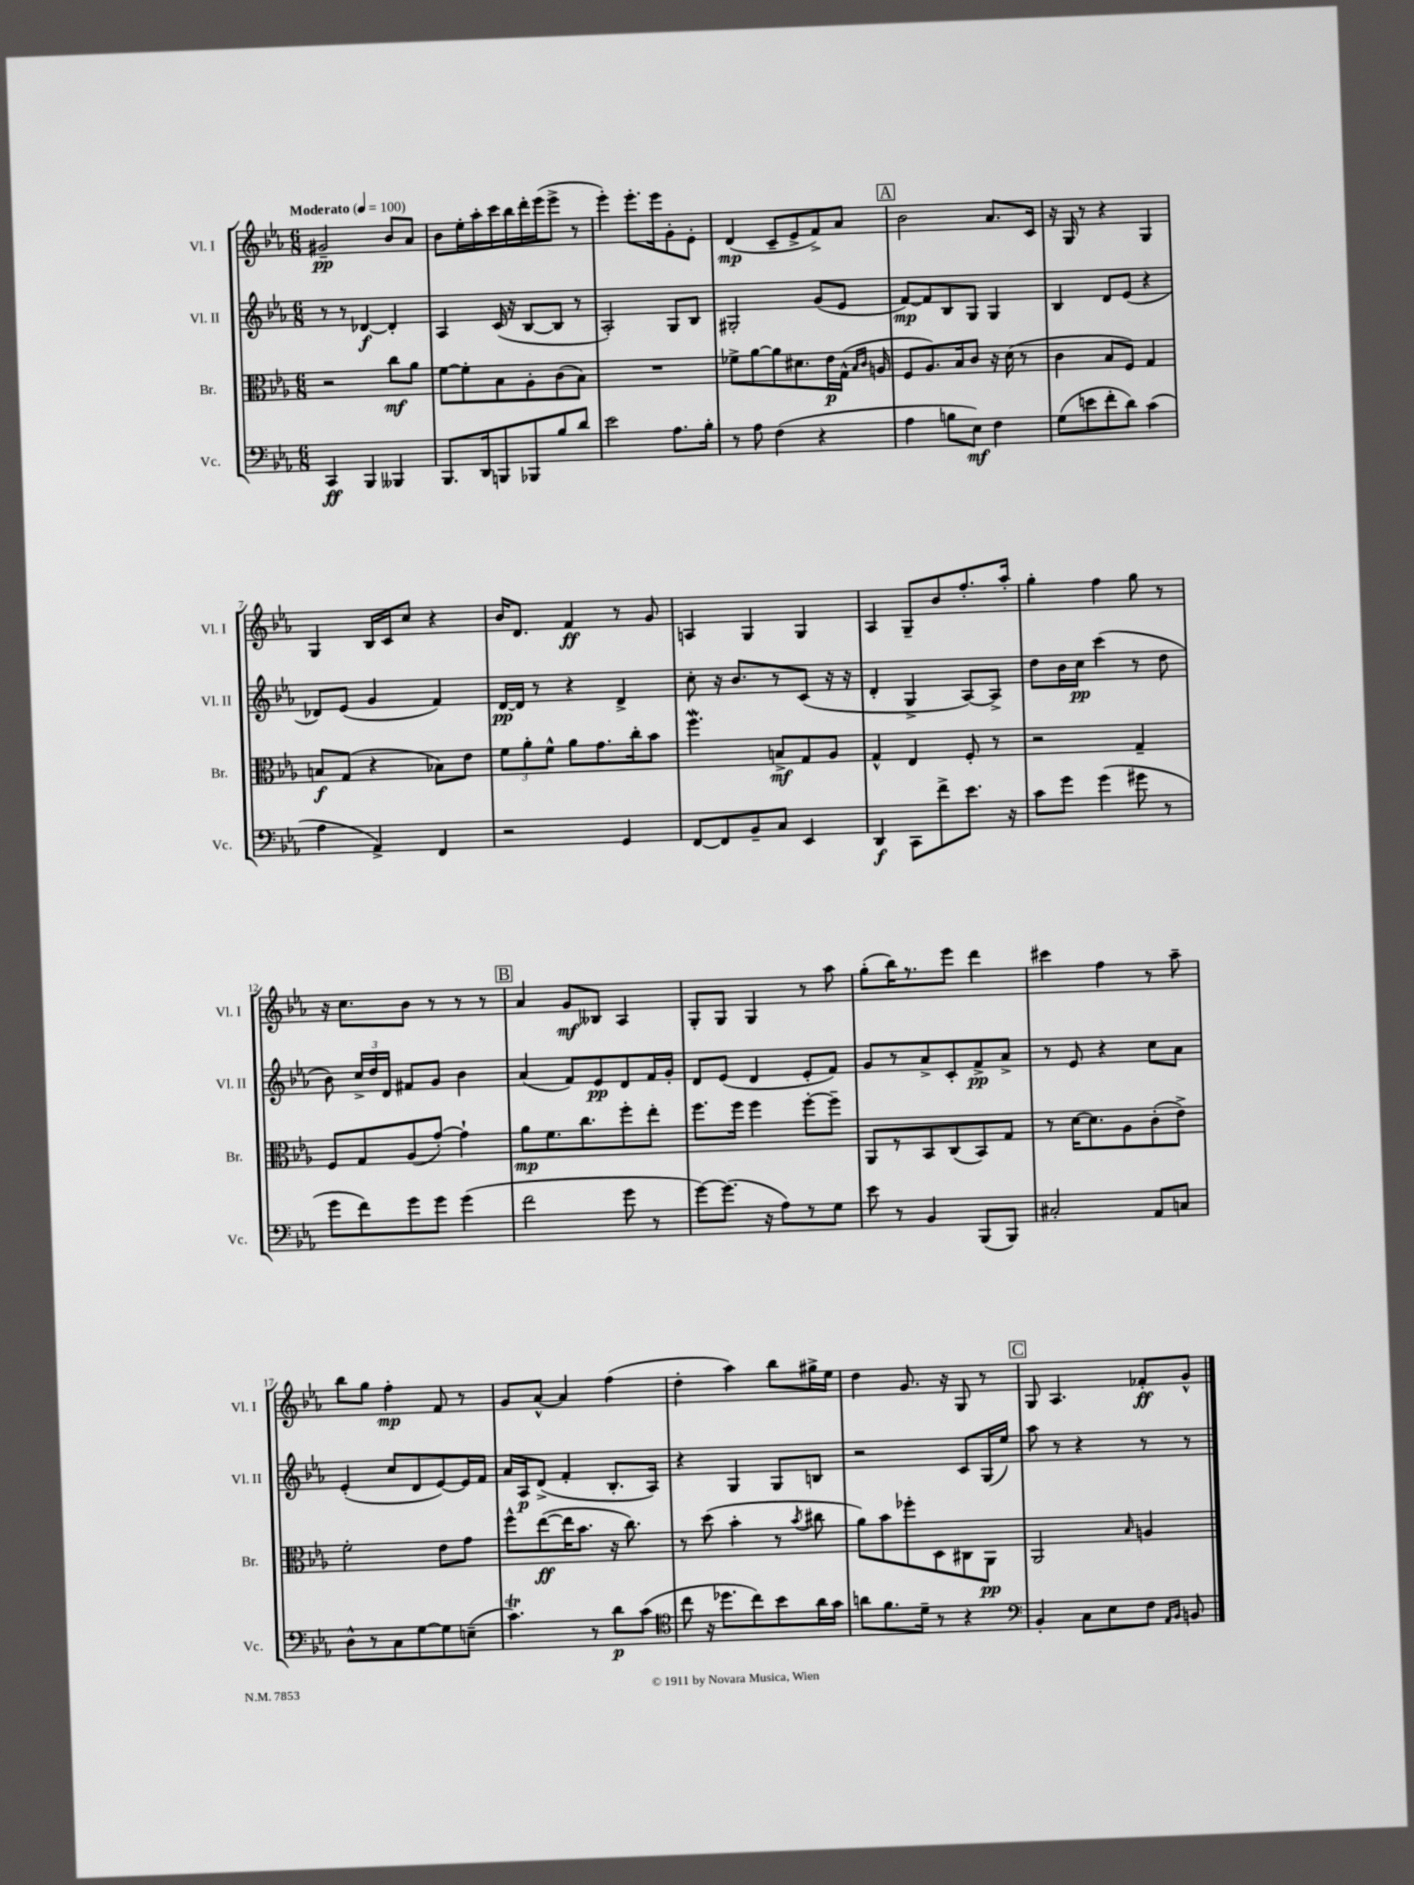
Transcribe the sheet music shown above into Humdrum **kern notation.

**kern	**kern	**kern	**kern
*staff4	*staff3	*staff2	*staff1
*clefF4	*clefC3	*clefG2	*clefG2
*k[b-e-a-]	*k[b-e-a-]	*k[b-e-a-]	*k[b-e-a-]
*M6/8	*M6/8	*M6/8	*M6/8
*MM100	*MM100	*MM100	*MM100
4CC	2r	8r	2g#~
.	.	8r	.
4BBB-	.	[4d-	.
4BBB--	8cc	4d-']	8b-
.	8a-	.	8a-
=	=	=	=
8.BBB-	[8f	4A-	8b-
.	8f']	.	16ee-'
16DD	.	.	16aa-'
8BBB	8B-	(16c	16ccc
.	.	16r	16bb-
8BBB-	8A-'	[8B-	16ddd'
.	.	.	(16eee-
8B-	(8c	8B-]	8eee-^
8d	8B-)	8r	8r
=	=	=	=
2e-	2.r	2A-')	4eee-')
.	.	.	8.eee-'
.	.	.	16eee-
8.A-	.	8G	8g'
.	.	8B-	8e-'
16B-'	.	.	.
=	=	=	=
8r	8f-^	2G#'	(4d
8A-	[8a-	.	.
(4F	8a-]	.	8c~
.	8.d#	.	8e-^
4r	.	(8g	8f^)
.	16e-	.	.
.	(16G^^	8e-	8a-
.	16qqB-	.	.
.	16qqc	.	.
.	16A	.	.
=	=	=	=
4A-	8F	[8f)	2b-
.	8.A-)	8f]	.
8B	.	8B-	.
.	16B-	.	.
8E-)	8c	8G	.
4F	16r	4G	8.a-
.	(16d	.	.
.	8r	.	.
.	.	.	16c
=	=	=	=
(8G	4c	4B-	16r
.	.	.	16G
8e	.	.	8r
8f'	8B-	8d	4r
8d)	8F)	(8e-	.
(4c	4G	4r	4G
=	=	=	=
4A-	8B	8d-)	4G
.	(8G	(8e-	.
4AA-^)	4r	4g	16B-
.	.	.	16c
.	.	.	8cc
4FF	8B-)	4f)	4r
.	8e-	.	.
=	=	=	=
2r	12f	[16d	16b-
.	.	16d]	8.d
.	12a-'	.	.
.	.	8r	.
.	12f^^	.	.
.	8a-	4r	4f
.	8.g	.	.
4GG	.	4d^	8r
.	16cc'	.	.
.	8b-	.	8g
=	=	=	=
[8FF	4.ff	8cc'	4A
8FF]	.	16r	.
.	.	8.b-	.
8BB-~	.	.	4G
8C	8B^	8r	.
4EE-	8G	(8c	4G
.	8A-	16r	.
.	.	16r	.
=	=	=	=
4DD	4G^^	4d'	4A-
8CC	4E-	4G^	8G~
8f^	.	.	8b-
8.e-	8F'	[8A-)	8.ff'
.	8r	8A-^]	.
16r	.	.	16aa-'
=	=	=	=
8c	2r	8dd	4gg'
8g	.	16b-	.
.	.	16cc	.
(4g	.	(4ccc	4ff
8g#	4G~	8r	8gg
8r	.	8dd	8r
=	=	=	=
8g	8F	8b-)	16r
.	.	.	8.cc
8f)	8G	24cc^	.
.	.	24dd	.
.	.	24d	.
8g	(8A-	8f#	8b-
8g	[8g')	8g	8r
(4g	4g`]	4b-	8r
.	.	.	8r
=	=	=	=
2f	8a-	(4a-	4a-
.	8.f	.	.
.	.	8f)	8g
.	8.cc	.	.
.	.	8e-	8B--
8g	8ff'	8d	4A-
8r	8ee-'	16f	.
.	.	16g'	.
=	=	=	=
[8g)	8.ff	8d	8G'
(8.g]	.	(8e-	8G
.	16ff	.	.
.	4ff	4d	4G
16r	.	.	.
8A-)	.	.	.
8r	[8ff'	8e-'	8r
8G	8ff~]	8f)	8aa-
=	=	=	=
8e-	8AA-	8g	(8gg'
8r	8r	8r	16bb-)
.	.	.	8.r
4BB-	8BB-	8a-^	.
.	(8C	8c'	8eee-
(8BBB-	8BB-)	8f^	4ddd
8BBB-)	8G	8a-^	.
=	=	=	=
2C#'	8r	8r	4ccc#
.	[16d	8e-	.
.	8.d]	.	.
.	.	4r	4ff
.	8A-	.	.
8AA-	(8c'	8cc	8r
8C	8e-^)	8a-	8aa-~
=	=	=	=
8D^^	2f'	(4e-'	8bb-
8r	.	.	8gg
8C	.	8cc	4ff'
[8G	.	8d	.
8G]	8e-	[8e-)	8f
(8E~	8g	16e-]	8r
.	.	16f	.
=	=	=	=
4.c)	8ff^^	16a-	8g
.	.	16A-	.
.	([8ee-	(8d^	[8a-^^
.	16ee-]	4f'	4a-]
.	8.b-	.	.
8r	.	.	.
8d	16r	8.B-'	(4ff
.	8.cc)	.	.
(8c	.	.	.
.	.	16A-)	.
=	=	=	=
*clefC4	*	*	*
8cc	8r	4r	4dd'
16r	(8dd	.	.
8.dd-	.	.	.
.	4b-'	4G	4aa-)
8cc)	.	.	.
8b-	8r	8G	8bb-
.	8qb-	.	.
16a-	8cc#	8B	16gg#^
16g	.	.	16ee-
=	=	=	=
8a	8a-)	2r	4dd
8.f	8b-	.	.
.	8ff-'	.	8.g
16d~	.	.	.
8r	8D	.	.
.	.	.	16r
4r	8C#	8c	8G
.	8AA-	(16G	8r
.	.	16ee-)	.
=	=	=	=
*clefF4	*	*	*
4BB-'	2AA-	8aa-	8G
.	.	8r	4.A-
8C	.	4r	.
8E-	.	.	.
.	16qqB-	.	.
8F	4A	8r	8f-'
16qqAA-	.	.	.
16qqBB-	.	.	.
8BB	.	8r	8g^^
==	==	==	==
*-	*-	*-	*-
